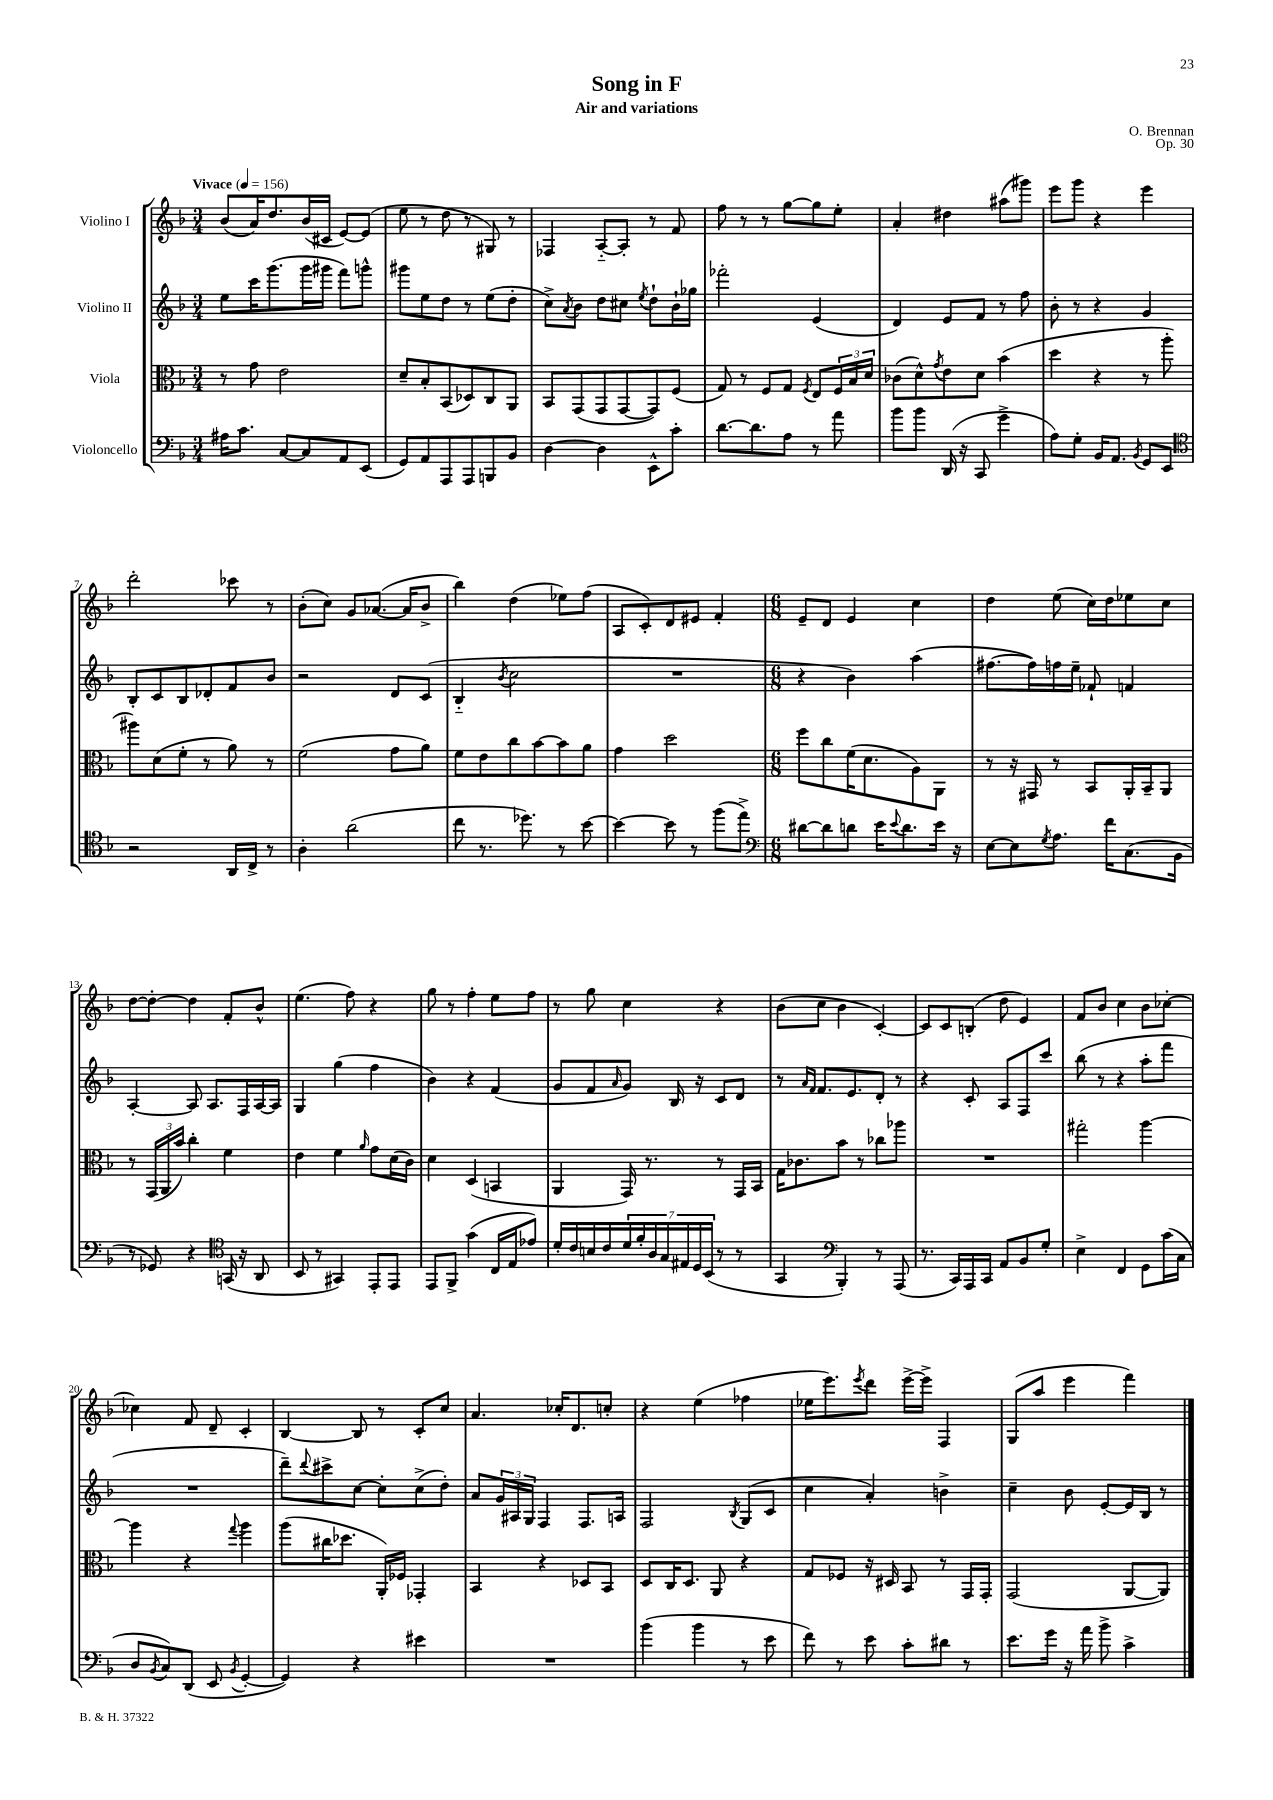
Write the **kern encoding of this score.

**kern	**kern	**kern	**kern
*staff4	*staff3	*staff2	*staff1
*clefF4	*clefC3	*clefG2	*clefG2
*k[b-]	*k[b-]	*k[b-]	*k[b-]
*M3/4	*M3/4	*M3/4	*M3/4
*MM156	*MM156	*MM156	*MM156
16A#	8r	8ee	(8b-
8.c	.	.	.
.	8g	16ccc	16a)
.	.	(8.ggg	8.dd
[8C	2e	.	.
8C]	.	16ggg	(16b-
.	.	16ggg#	16c#
8AA	.	8fff)	[8e)
(8EE	.	8ggg^^	(8e]
=	=	=	=
8GG)	8d~	8ggg#	8ee
8AA	8B-'	8ee	8r
8AAA	(8BB-	8dd	8dd
8AAA	8D-)	8r	8r
8BBB	8C	(8ee	8G#)
8BB-	8AA	8dd'	8r
=	=	=	=
[4D	8BB-	8cc^)	4F-
.	.	8qa	.
.	(8GG	8b-	.
4D]	8GG	8dd	[8A'~
.	[8GG	8cc#	8A']
.	.	8qee	.
8EE^^	8GG])	8dd`	8r
8c'	(8F	16b-`	8f
.	.	16gg-	.
=	=	=	=
[8.d	8G)	2fff-'	8ff
.	8r	.	8r
8.d]	.	.	.
.	8F	.	8r
8A	8G	.	[8gg
.	8qF	.	.
8r	8E	(4e	8gg]
8a	24F	.	8ee'
.	24B-	.	.
.	24d	.	.
=	=	=	=
8b-	(8c-	4d)	4a'
8b-	8d^^)	.	.
.	8qg	.	.
(16DD	8e	8e	4dd#
16r	.	.	.
8CC	8d	8f	.
4g^	(4b-	8r	(8aa#
.	.	8ff	8ggg#)
=	=	=	=
8A)	4dd	8b-'	8eee
8G'	.	8r	8ggg
16BB-	4r	4r	4r
8.AA	.	.	.
8qBB-	.	.	.
8GG	8r	4g	4eee
8EE	8aa'	.	.
=	=	=	=
*clefC4	*	*	*
2r	8aa#)	8B-'	2ddd'
.	(8d	8c	.
.	8f'	8B-	.
.	8r	8d-'	.
16AA	8a)	8f	8ccc-
16C^	.	.	.
8r	8r	8b-	8r
=	=	=	=
4A'	(2f	2r	(8b-'
.	.	.	8cc)
(2a	.	.	8g
.	.	.	([8.a-
.	8g	8d	.
.	.	.	16a-]
.	8a)	(8c	8b-^
=	=	=	=
8cc	8f	4B-'~	4bb-)
8.r	8e	.	.
.	.	8qb-	.
.	8cc	2cc	(4dd
8.dd-)	.	.	.
.	[8b-	.	.
8r	8b-]	.	8ee-)
[8b-	8a	.	(8ff
=	=	=	=
4b-_	4g	2.r	8A
.	.	.	8c')
8b-]	2dd	.	8d
8r	.	.	8e#
(8ff	.	.	4f'
8ee^)	.	.	.
=	=	=	=
*clefF4	*	*	*
*M6/8	*M6/8	*M6/8	*M6/8
[8d#	8ff	4r	8e~
8d#]	8cc	.	8d
8d	(16f	4b-)	4e
.	8.d	.	.
16e	.	.	.
8qqe	.	.	.
8.d	.	.	.
.	8A)	(4aa	4cc
16e	8AA	.	.
16r	.	.	.
=	=	=	=
[8E	8r	[8.ff#	4dd
8E]	16r	.	.
.	16GG#	16ff#])	.
8qG	.	.	.
8.A	8r	16ff	(8ee
.	.	16ee~	.
.	8BB-	8f-`	16cc)
16f	.	.	16dd
(8.C	16AA'	4f	8ee-
.	16BB-~	.	.
.	8AA	.	8cc
16BB-	.	.	.
=	=	=	=
8r	8r	[4A'	[8dd
8GG-)	(24GG	.	8dd'_
.	24AA	.	.
.	24b-)	.	.
4r	4cc'	8A]	4dd]
.	.	8.A	.
*clefC4	*	*	*
(16GG	4f	.	8f'
16r	.	16F	.
8AA	.	[16A	8b-^^
.	.	16A]	.
=	=	=	=
8BB-	4e	4G	(4.ee
8r	.	.	.
4GG#)	4f	(4gg	.
.	.	.	8ff)
.	16qqa	.	.
8EE'	8g	4ff	4r
8EE	(16d	.	.
.	16c)	.	.
=	=	=	=
8EE	4d	4b-)	8gg
8FF^	.	.	8r
(4g	(4D	4r	4ff'
16C	4BB	(4f	8ee
16E	.	.	.
8e-)	.	.	8ff
=	=	=	=
16d'	4AA	8g	8r
16c	.	.	.
16B	.	8f	8gg
16c	.	.	.
.	.	16qqa	.
28d	16GG)	8g)	4cc
28f'	.	.	.
.	8.r	.	.
28A	.	.	.
28G	.	.	.
.	.	16B-	.
28E#	.	.	.
28D	.	.	.
.	.	16r	.
(28BB-	.	.	.
8r	8r	8c	4r
8r	16GG	8d	.
.	16BB-	.	.
=	=	=	=
4GG	16G	8r	(8b-
.	8.c-	.	.
.	.	16qqa	.
.	.	16qqf	.
.	.	8.f	8cc
*clefF4	*	*	*
4BBB-')	8b-	.	4b-
.	.	8.e	.
.	8r	.	.
8r	8cc-	8d'	[4c')
(8AAA	8aa-	8r	.
=	=	=	=
8.r	2.r	4r	8c]
.	.	.	8c
16CC)	.	.	.
16AAA	.	8c'	(8B'
16CC	.	.	.
8AA	.	8A	8dd
8BB-	.	8F	4e)
8G'	.	8ccc	.
=	=	=	=
4E^	2gg#'	(8bb-	8f
.	.	8r	8b-
4FF	.	4r	4cc
8GG	[4aa	8aa'	8b-
(16c	.	8fff	[8cc-'
16C	.	.	.
=	=	=	=
8D	4aa]	2.r	4cc-]
8qBB-	.	.	.
8C)	.	.	.
(8DD	4r	.	8f
8EE	.	.	8d~
8qBB-	8qqgg	.	.
[4GG'	4aa	.	4c'
=	=	=	=
4GG])	(8aa	8ddd~)	[4B-
.	.	8qqddd	.
.	16cc#	8ccc#^	.
.	8.dd-	.	.
4r	.	[8cc	8B-]
.	16AA')	8cc']	8r
.	16F-	.	.
4e#	4GG-'	(8cc^	8c'
.	.	8dd')	8cc
=	=	=	=
2.r	4BB-	8a	4.a
.	.	24g	.
.	.	24A#	.
.	.	24G	.
.	4r	4F	.
.	.	.	16cc-'
.	.	.	8.d
.	8D-	8.F	.
.	8BB-	.	8cc'
.	.	16A	.
=	=	=	=
(4b-	8D	2F	4r
.	16C	.	.
.	8.D	.	.
4b-	.	.	(4ee
.	8AA	.	.
.	.	8qB-	.
8r	4r	(8G	4ff-
8e	.	8c	.
=	=	=	=
8f)	8G	4cc	16ee-
.	.	.	8.eee)
8r	8F-	.	.
.	.	.	8qeee
8e	16r	4a')	8ddd
.	16D#	.	.
8c'	8BB-	.	[16eee^
.	.	.	16eee^]
8d#	8r	4b^	4F
8r	16GG	.	.
.	16GG'	.	.
=	=	=	=
8.e	(2GG	4cc~	(8G
.	.	.	8aa
16g	.	.	.
16r	.	8b-	4eee
16a	.	.	.
8b-^	.	[8e'	.
4c^	[8AA	16e]	4fff)
.	.	16B-	.
.	8AA])	8r	.
==	==	==	==
*-	*-	*-	*-
